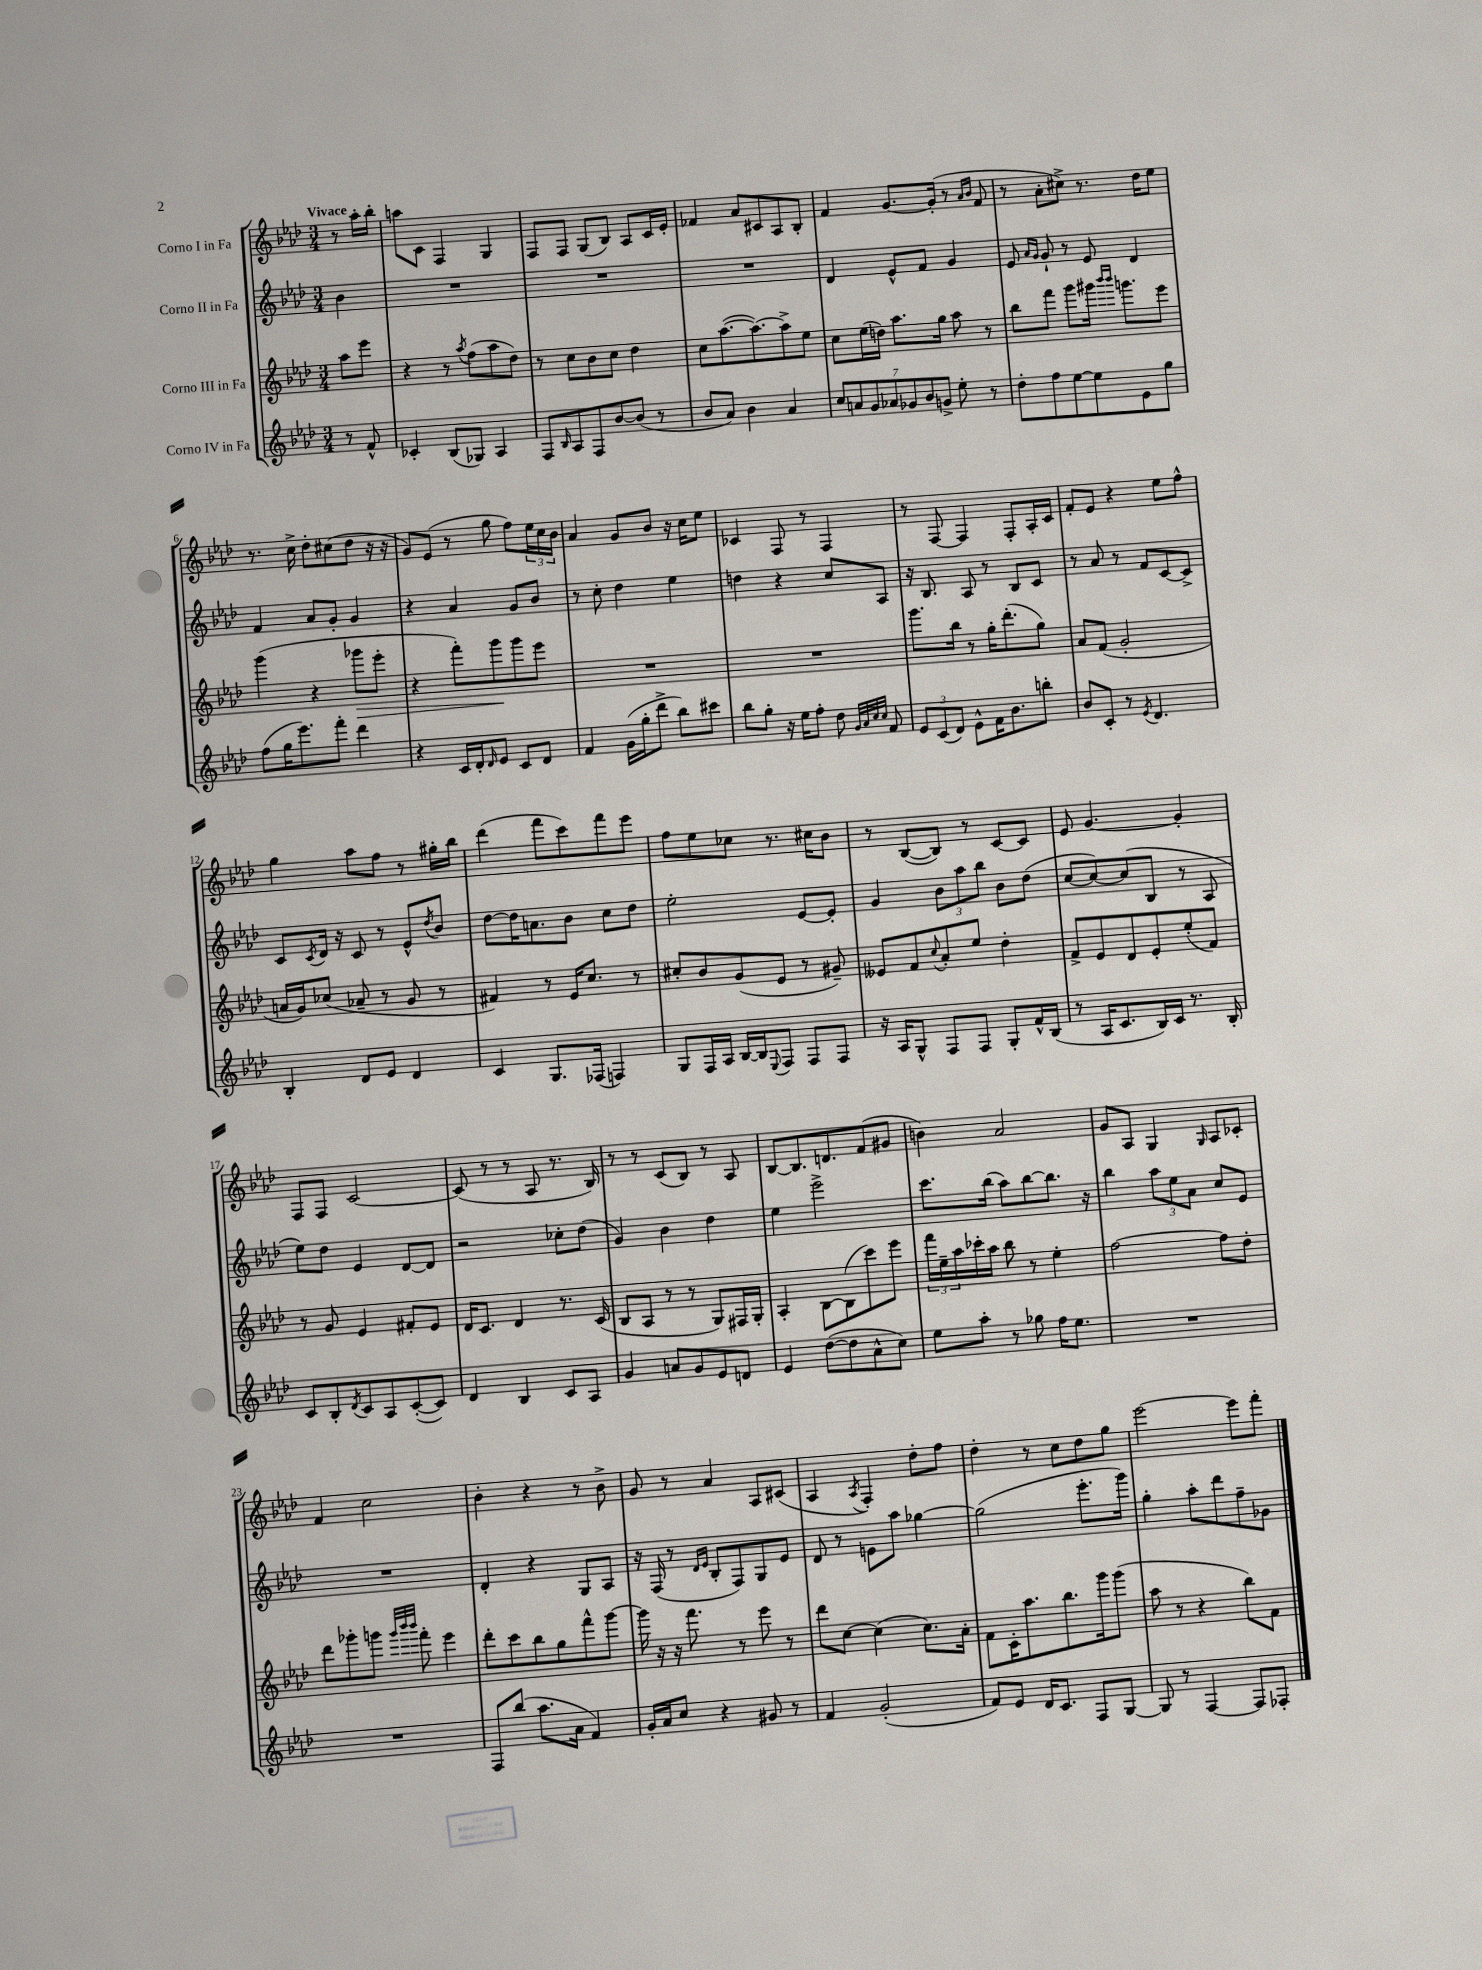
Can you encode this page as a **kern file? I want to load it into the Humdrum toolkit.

**kern	**kern	**kern	**kern
*staff4	*staff3	*staff2	*staff1
*clefG2	*clefG2	*clefG2	*clefG2
*k[b-e-a-d-]	*k[b-e-a-d-]	*k[b-e-a-d-]	*k[b-e-a-d-]
*M3/4	*M3/4	*M3/4	*M3/4
8r	8aa-	4b-	8r
8f^^	8eee-	.	16aa-'
.	.	.	16bb-'
=	=	=	=
4c-'	4r	2.r	8aa
.	.	.	8c
(8B-	8r	.	4F
.	8qaa-	.	.
8G-)	(8ff	.	.
4A-	8aa-	.	4G
.	8dd-)	.	.
=	=	=	=
8F	8r	2.r	8F
16qqB-	.	.	.
8A-	8cc	.	8F
8F	8b-	.	(8G
[8b-	8cc	.	8B-)
(8b-]	4dd-	.	8A-
8r	.	.	16c
.	.	.	16e-'
=	=	=	=
8b-	8cc	2.r	4f-
8a-)	([8.aa-	.	.
4b-	.	.	8a-
.	8.aa-_)	.	.
.	.	.	8c#
4a-	8aa-^]	.	8A-
.	8ee-	.	8B-'
=	=	=	=
14cc	8cc	4d-	4f
14a	.	.	.
.	(16ee-	.	.
14g	.	.	.
.	16dd)	.	.
14a-	.	.	.
.	8.aa-	8e-^^	[8.g
14g-	.	.	.
14b-	.	.	.
.	.	8f	.
14g^	.	.	.
.	16gg	.	(16g']
8ee-'	8aa-	4g	8r
.	.	.	16qqa-
.	.	.	16qqb-
8r	8r	.	8f
=	=	=	=
8dd-'	8bb-	8e-	8r
.	.	16qqa-	.
.	.	16qqg	.
8ff	8fff	8g`	8a-'
[8ee-	8ggg	8r	8cc#^)
8ee-]	16ggg#	8e-	8.r
.	16qqbbb-	.	.
.	16qqbbb-	.	.
.	8.ggg	.	.
8e-	.	4d-	.
.	.	.	16dd-
8gg	8eee-	.	8ee-
=	=	=	=
(8ff	(4ggg	4f	8.r
16gg	.	.	.
8.eee-)	.	.	16cc^
.	4r	8a-	8dd-'
8fff'	.	8g'	(8cc#
4ddd-	8ggg-	4g	8dd-
.	8eee-'	.	16r
.	.	.	16r
=	=	=	=
4r	4r	4r	8g)
.	.	.	(8e-
16c	8fff')	4a-	8r
16d-'	.	.	.
16qqd-	.	.	.
8e-	8ggg	.	8gg
8c	8ggg	8g	8ff)
8d-	8eee-	8b-	24ee-
.	.	.	24cc
.	.	.	24b-
=	=	=	=
4f	2.r	8r	4a-
.	.	8cc'	.
(16g	.	4dd-	8g
16gg'	.	.	.
8ddd-^	.	.	8b-
8bb-)	.	4ee-	16r
.	.	.	16cc
8ccc#	.	.	8ee-
=	=	=	=
8bb-	2.r	4dd	4c-
8gg'	.	.	.
16r	.	4r	8F
16ee-	.	.	.
8ff'	.	.	8r
8dd-	.	8cc	4F
32qqg	.	.	.
32qqa-	.	.	.
32qqcc	.	.	.
32qqcc	.	.	.
8f	.	8A-	.
=	=	=	=
12e-	8.ggg	16r	8r
.	.	8.B-	.
(12c	.	.	.
.	.	.	[8F
12d-)	.	.	.
.	16bb-	.	.
8e-^^	8r	8A-	4F]
16f	16gg'	8r	.
8.b-	(8.ddd-'	.	.
.	.	8B-	8F'
8bb'	8gg)	8c	16A-'
.	.	.	16c
=	=	=	=
8b-	8a-	8r	8f'
8c'	(8f	8a-	8e-
8r	2g'	8r	4r
8qe-	.	.	.
4.d-	.	8f	.
.	.	[8c	8ee-
.	.	8c^]	8ff^^
=	=	=	=
4B-'	16a	8c	4gg
.	16g)	.	.
.	.	8qc	.
.	(8cc-	16d-	.
.	.	16r	.
8d-	8a-~	8c	8aa-
8e-	8r	8r	8ff
4d-	8g	8e-^^	8r
.	.	8qdd-	.
.	8r	8b-	16gg#'
.	.	.	16bb-
=	=	=	=
4c	4f#)	[8dd-	(4ddd-
.	.	16dd-]	.
.	.	8.a	.
8.G	8r	.	8fff
.	16e-	8b-	8ccc)
(16F-	8.cc	.	.
4F)	.	8cc	8fff
.	8r	8dd-	8eee-
=	=	=	=
8G	8cc#'	2ee-'	8ff
16F	8b-	.	8ee-
16A-	.	.	.
[16B-	(8g	.	8cc-
16B-]	.	.	.
8qqE-	.	.	.
8F	8e-	.	8.r
8F	8r	[8e-	.
.	.	.	16cc#
8F	8g#~)	8e-']	8b-
=	=	=	=
16r	8e--	4g	8r
16A-	.	.	.
8G^^	8f	.	([8B-
.	8qqcc	.	.
8F	8a-'	12b-	8B-])
.	.	12aa-	.
8F	8ee-	.	8r
.	.	12bb-	.
8G'	4dd-'	8b-	[8c
16f^^	.	(8dd-	8c]
(16B-	.	.	.
=	=	=	=
8r	8f^	[8cc	8e-
16A-	8e-	8cc_)	[4.g
8.c	.	.	.
.	8d-	(8cc]	.
16B-)	8e-'	8B-	.
16c	.	.	.
8.r	(8ee-'	8r	4g']
.	8f)	8A-	.
16B-'	.	.	.
=	=	=	=
8c	8r	8ee-)	8F
8B-'	8g	8dd-	8F
8qd-	.	.	.
8c	4e-	4e-	[2c
8A-	.	.	.
([8c'	8f#'	[8d-	.
8c])	8e-	8d-]	.
=	=	=	=
4d-	16d-	2r	(8c]
.	8.c	.	.
.	.	.	8r
4B-	4d-	.	8r
.	.	.	8A-
8c	8.r	8cc-'	8.r
8A-	.	(8dd-	.
.	(16c	.	16B-)
=	=	=	=
4g	8B-	4g)	8r
.	8A-	.	8r
8a	8r	4b-	(8c
8g	8r	.	8B-)
8e-	8G)	4dd-	8r
8d	16F#	.	8A-
.	16G'	.	.
=	=	=	=
4e-	4A-'	4ee-	[8B-
.	.	.	8.B-]
([8dd-	[8B-	2eee-^	.
.	.	.	8.d
8dd-]	(8B-]	.	.
8a-^^	8ccc)	.	(8f
8cc)	8eee-	.	8g#
=	=	=	=
8ee-	24fff	8.ccc	4b)
.	24ee-~	.	.
.	24aa-	.	.
8aa-'	16ccc-'	.	.
.	16aa-	(16bb-	.
8r	8bb-	8aa-)	2a-
8gg-	8r	[8bb-	.
16ff	4ee-'	8.bb-]	.
8.ee-	.	.	.
.	.	16r	.
=	=	=	=
2.r	[2ff	4bb-	8g
.	.	.	8A-
.	.	12aa-	4G
.	.	12ee-	.
.	.	12a-	.
.	.	.	16qqG
.	8ff]	8cc	8A-
.	8dd-'	8e-	8c-'
=	=	=	=
2.r	8ddd-	2.r	4f
.	8ggg-'	.	.
.	8ggg	.	2cc
.	32qqggg	.	.
.	32qqbbb-	.	.
.	32qqbbb-	.	.
.	8fff'	.	.
.	4eee-	.	.
=	=	=	=
8F	8ddd-'	4d-'	4b-'
(8bb-	8ccc	.	.
8.aa-	8bb-	4r	4r
.	8gg	.	.
16a-	.	.	.
4f)	8fff^^	8G	8r
.	[8ggg	8A-	8b-^
=	=	=	=
16g'	16ggg]	16r	8g
16a-	16r	(16F	.
8cc	16r	8r	8r
.	8.fff	.	.
.	.	16qqd-	.
.	.	16qqe-	.
4r	.	8B-'	4a-
.	8r	8F)	.
8g#	8eee-	8G	8A-
8r	8r	8e-	(8c#
=	=	=	=
4f	8ddd-	8d-	4A-
.	[8cc	8r	.
.	.	.	8qA-
(2g'	(4cc]	8e	4F')
.	.	8aa-	.
.	8.cc)	[4gg-	8dd-'
.	.	.	8ff
.	16a-'	.	.
=	=	=	=
8f)	8f	(2gg-]	4dd-'
8e-	16c'	.	.
.	8.aa-	.	.
16d-	.	.	8r
8.c	.	.	.
.	8.bb-	.	8cc
8F	.	8.eee-'	8dd-
.	16ggg	.	.
[8G	(8ggg	.	8gg
.	.	16ggg)	.
=	=	=	=
8G]	8aa-	4gg'	[2eee-
8r	8r	.	.
[4F	4r	8aa-'	.
.	.	8ddd-	.
8F]	8bb-)	8ff~	8eee-]
8F-'	8f	8g-	8fff'
==	==	==	==
*-	*-	*-	*-
